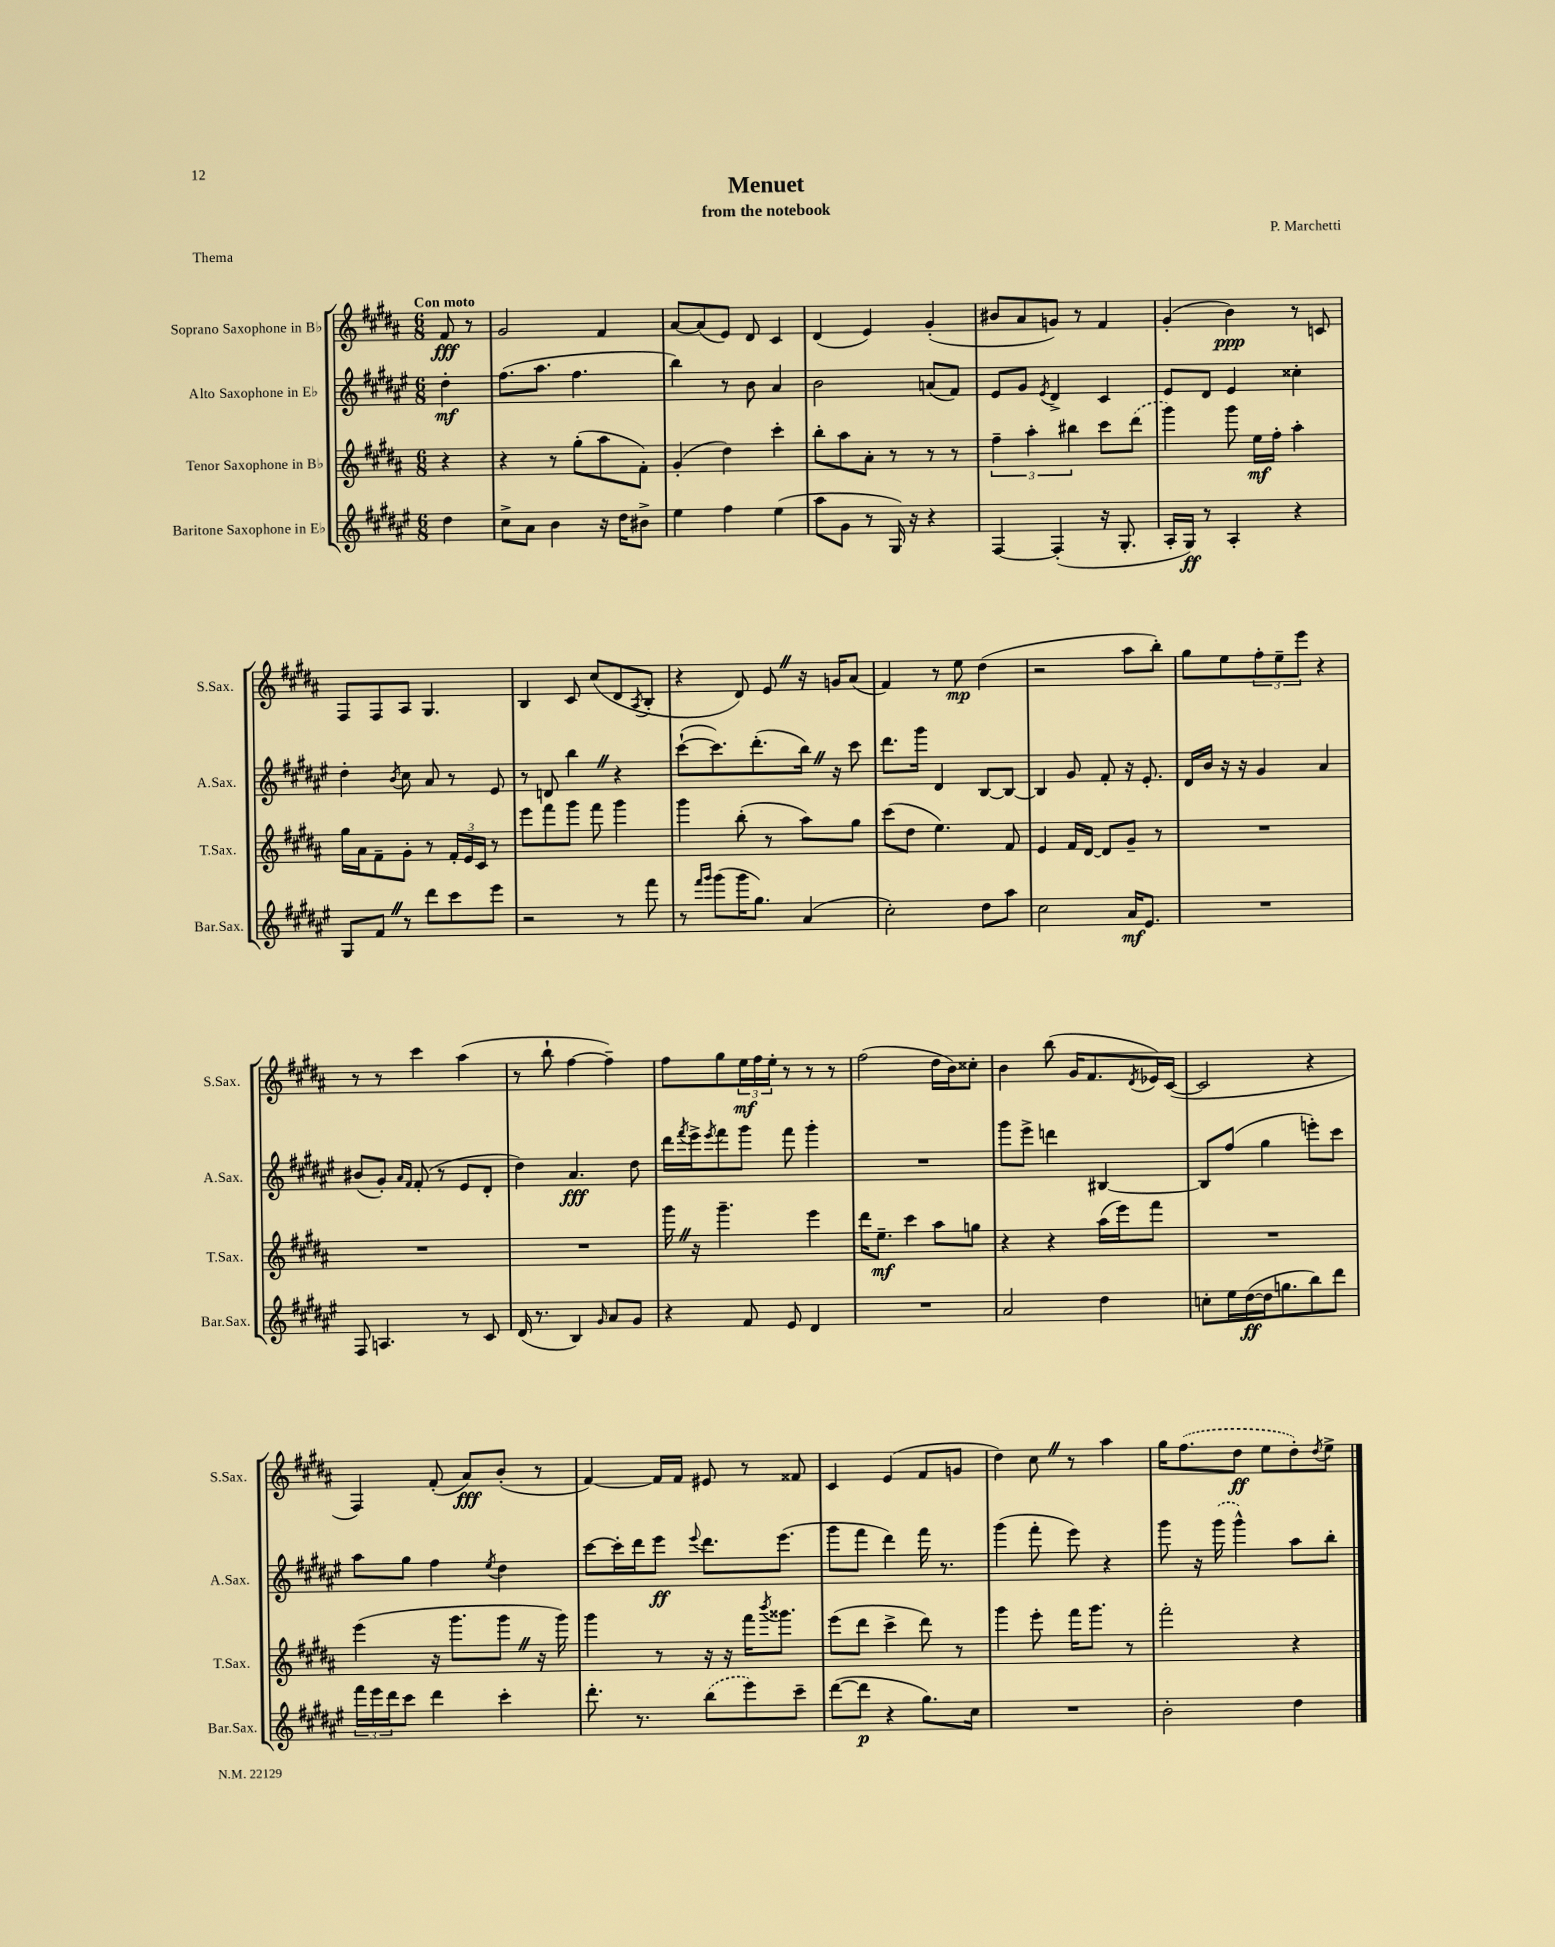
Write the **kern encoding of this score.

**kern	**dynam	**kern	**dynam	**kern	**dynam	**kern	**dynam
*part4	*part4	*part3	*part3	*part2	*part2	*part1	*part1
*staff4	*staff4	*staff3	*staff3	*staff2	*staff2	*staff1	*staff1
*I"Baritone Saxophone in E♭	*	*I"Tenor Saxophone in B♭	*	*I"Alto Saxophone in E♭	*	*I"Soprano Saxophone in B♭	*
*I'Bar.Sax.	*	*I'T.Sax.	*	*I'A.Sax.	*	*I'S.Sax.	*
*clefG2	*	*clefG2	*	*clefG2	*	*clefG2	*
*k[f#c#g#d#a#e#]	*	*k[f#c#g#d#a#]	*	*k[f#c#g#d#a#e#]	*	*k[f#c#g#d#a#]	*
*M6/8	*	*M6/8	*	*M6/8	*	*M6/8	*
=	=	=	=	=	=	=	=
!	!	!	!	!	!	!LO:TX:a:B:t=Con moto	!
4dd#\	.	4r	.	4dd#'\	mf	8f#/	fff
.	.	.	.	.	.	8r	.
=1	=1	=1	=1	=1	=1	=1	=1
8cc#^\L	.	4r	.	(8.ff#\L	.	2g#/	.
8a#\J	.	.	.	.	.	.	.
.	.	.	.	8.aa#\J	.	.	.
4b\	.	8r	.	.	.	.	.
.	.	(8gg#'\L	.	4.ff#\	.	.	.
16r	.	8aa#\	.	.	.	4f#/	.
16dd#\KL	.	.	.	.	.	.	.
8b#X^\J	.	8f#'\J)	.	.	.	.	.
=2	=2	=2	=2	=2	=2	=2	=2
4ee#\	.	(4g#'/	.	4bb\)	.	[8a#/L	.
.	.	.	.	.	.	(8a#/]	.
4ff#\	.	4dd#\)	.	8r	.	8e/J)	.
.	.	.	.	8b\	.	8d#/	.
(4ee#\	.	4ccc#'\	.	4a#/	.	4c#/	.
=3	=3	=3	=3	=3	=3	=3	=3
8aa#\L	.	8bb'\L	.	2b\	.	(4d#/	.
8g#\J	.	8aa#\	.	.	.	.	.
8r	.	8a#'\J	.	.	.	4e/)	.
16G#/)	.	8r	.	.	.	.	.
16r	.	.	.	.	.	.	.
4r	.	8r	.	(8an/L	.	(4g#'/	.
.	.	8r	.	8f#/J)	.	.	.
=4	=4	=4	=4	=4	=4	=4	=4
[4F#/	.	6ff#~\	.	8e#/L	.	8b#X/L	.
.	.	.	.	8g#/J	.	8a#/	.
.	.	6aa#'\	.	.	.	.	.
.	.	.	.	8qe#/	.	.	.
(4F#'/]	.	.	.	4d#^/	.	8gn/J)	.
.	.	6bb#X\	.	.	.	.	.
.	.	.	.	.	.	8r	.
16r	.	8ccc#\L	.	4c#/	.	4f#/	.
8.G#'/	.	.	.	.	.	.	.
.	.	(8ddd#\J	.	.	.	.	.
=5	=5	=5	=5	=5	=5	=5	=5
16A#'/LL	.	4ggg#\)	.	8e#/L	.	(4g#'/	.
16G#/JJ)	ff	.	.	.	.	.	.
8r	.	.	.	8d#/J	.	.	.
4A#'/	.	8ggg#\	.	4e#/	.	4b\)	ppp
.	.	16ee\LL	mf	.	.	.	.
.	.	16ff#'\JJ	.	.	.	.	.
4r	.	4aa#'\	.	4cc##X'\	.	8r	.
.	.	.	.	.	.	8cn/	.
!!LO:LB:g=z
=6	=6	=6	=6	=6	=6	=6	=6
8G#/L	.	16gg#\LL	.	4dd#'\	.	8F#/L	.
.	.	16a#\J	.	.	.	.	.
8f#Z/J	.	8f#~\	.	.	.	8F#/	.
.	.	.	.	8qb/	.	.	.
8r	.	8g#'\J	.	8cc#\	.	8A#/J	.
8ddd#\L	.	8r	.	8a#/	.	4.G#/	.
8ccc#\	.	24f#'/LL	.	8r	.	.	.
.	.	24e/	.	.	.	.	.
.	.	24c#/JJ	.	.	.	.	.
8eee#\J	.	8r	.	8e#/	.	.	.
=7	=7	=7	=7	=7	=7	=7	=7
2r	.	8eee\L	.	8r	.	4B/	.
.	.	8fff#\	.	8dn/	.	.	.
.	.	8ggg#\J	.	4bbZ\	.	8c#/	.
.	.	8fff#\	.	.	.	(8cc#/L	.
8r	.	4ggg#\	.	4r	.	8d#/	.
.	.	.	.	.	.	8qA#/	.
8fff#\	.	.	.	.	.	8B'/J	.
=8	=8	=8	=8	=8	=8	=8	=8
8r	.	4ggg#\	.	([8ccc#`\L	.	4r	.
16qqfff#/LL	.	.	.	.	.	.	.
16qqggg#/JJ	.	.	.	.	.	.	.
(8ggg#\L	.	.	.	8.ccc#\])	.	.	.
16ggg#\K	.	(8bb'\	.	.	.	8d#/)	.
8.gg#\J)	.	.	.	(8.ddd#'\	.	.	.
.	.	8r	.	.	.	8eZ/	.
(4a#/	.	8aa#\L)	.	16bbZ\Jk)	.	16r	.
.	.	.	.	16r	.	16gn/KL	.
.	.	8gg#\J	.	8ccc#\	.	(8a#/J	.
=9	=9	=9	=9	=9	=9	=9	=9
2cc#'\)	.	(8ccc#\L	.	8.ddd#\L	.	4f#/)	.
.	.	8dd#\J	.	.	.	.	.
.	.	.	.	16ggg#\Jk	.	.	.
.	.	4.ee\)	.	4d#/	.	8r	.
.	.	.	.	.	.	8ee\	mp
8dd#\L	.	.	.	[8B/L	.	(4dd#\	.
8aa#\J	.	8f#/	.	8B/J_	.	.	.
=10	=10	=10	=10	=10	=10	=10	=10
2cc#\	.	4e/	.	4B/]	.	2r	.
.	.	16f#/LL	.	8g#/	.	.	.
.	.	[16d#/JJ	.	.	.	.	.
.	.	8d#/L]	.	8f#'/	.	.	.
16a#/KL	mf	8g#~/J	.	16r	.	8aa#\L	.
8.e#/J	.	.	.	8.e#'/	.	.	.
.	.	8r	.	.	.	8bb'\J)	.
=11	=11	=11	=11	=11	=11	=11	=11
2.r	.	2.r	.	16d#/LL	.	8gg#\L	.
.	.	.	.	16b/JJ	.	.	.
.	.	.	.	16r	.	8ee\	.
.	.	.	.	16r	.	.	.
.	.	.	.	4g#/	.	12ff#'\	.
.	.	.	.	.	.	12ee~\	.
.	.	.	.	.	.	12eee\J	.
.	.	.	.	4a#/	.	4r	.
!!LO:LB:g=z
=12	=12	=12	=12	=12	=12	=12	=12
8F#/	.	2.r	.	(8b#X/L	.	8r	.
4.An/	.	.	.	8g#'/J)	.	8r	.
.	.	.	.	16qqa#/LL	.	.	.
.	.	.	.	16qqf#/JJ	.	.	.
.	.	.	.	(8f#'/	.	4ccc#\	.
.	.	.	.	8r	.	.	.
8r	.	.	.	8e#/L	.	(4aa#\	.
8c#/	.	.	.	8d#'/J	.	.	.
=13	=13	=13	=13	=13	=13	=13	=13
(16d#/	.	2.r	.	4dd#\)	.	8r	.
8.r	.	.	.	.	.	.	.
.	.	.	.	.	.	8bb`\	.
4B/)	.	.	.	4.a#/	fff	[4ff#\	.
16qqg#/	.	.	.	.	.	.	.
8a#/L	.	.	.	.	.	4ff#~\])	.
8g#/J	.	.	.	8dd#\	.	.	.
=14	=14	=14	=14	=14	=14	=14	=14
4r	.	16ggg#Z\	.	16ddd#\LL	.	8ff#\L	.
.	.	.	.	8qfff#/	.	.	.
.	.	16r	.	16eee#^\J	.	.	.
.	.	.	.	8qeee#/	.	.	.
.	.	4.ggg#~\	.	8fff#\	.	8gg#\	.
8f#/	.	.	.	8ggg#\J	.	24ee\L	mf
.	.	.	.	.	.	24ff#\	.
.	.	.	.	.	.	24ee'\JJ	.
8e#/	.	.	.	8fff#\	.	8r	.
4d#/	.	4eee\	.	4ggg#'\	.	8r	.
.	.	.	.	.	.	8r	.
=15	=15	=15	=15	=15	=15	=15	=15
2.r	.	16ddd#\KL	.	2.r	.	(2ff#\	.
.	.	8.ee~\J	mf	.	.	.	.
.	.	4ccc#\	.	.	.	.	.
.	.	8aa#\L	.	.	.	16dd#\LL	.
.	.	.	.	.	.	16b\J)	.
.	.	8ggn\J	.	.	.	8cc##X'\J	.
=16	=16	=16	=16	=16	=16	=16	=16
2a#/	.	4r	.	8ggg#\L	.	4b\	.
.	.	.	.	8eee#^\J	.	.	.
.	.	4r	.	4dddn\	.	(8bb\	.
.	.	.	.	.	.	16g#/KL	.
.	.	.	.	.	.	8.f#/	.
4dd#\	.	(16aa#\LL	.	[4B#X/	.	.	.
.	.	16eee\J)	.	.	.	.	.
.	.	.	.	.	.	8qd#/	.
.	.	8fff#\J	.	.	.	16e-X/L)	.
.	.	.	.	.	.	([16c#/JJ	.
=17	=17	=17	=17	=17	=17	=17	=17
8ccn'\L	.	2.r	.	8B#/L]	.	2c#/]	.
16ee#\L	.	.	.	(8ff#/J	.	.	.
([16dd#\	ff	.	.	.	.	.	.
16dd#\J]	.	.	.	4gg#\	.	.	.
8.ggn\	.	.	.	.	.	.	.
8bb\)	.	.	.	8eeen'\L)	.	4r	.
8ddd#\J	.	.	.	8ccc#\J	.	.	.
!!LO:LB:g=z
=18	=18	=18	=18	=18	=18	=18	=18
24fff#\LL	.	(4eee\	.	8aa#\L	.	4F#/)	.
24eee#\	.	.	.	.	.	.	.
24ddd#\J	.	.	.	.	.	.	.
8ccc#\J	.	.	.	8gg#\J	.	.	.
4ddd#\	.	16r	.	4ff#\	.	(8f#'/	.
.	.	8.ggg#\L	.	.	.	.	.
.	.	.	.	.	.	8a#/L)	fff
.	.	.	.	8qee#/	.	.	.
4ccc#'\	.	8ggg#Z\J	.	4dd#\	.	(8b'/J	.
.	.	16r	.	.	.	8r	.
.	.	16ggg#\)	.	.	.	.	.
=19	=19	=19	=19	=19	=19	=19	=19
8.ddd#'\	.	4ggg#\	.	[8ccc#\L	.	[4f#/)	.
.	.	.	.	16ccc#'\L]	.	.	.
8.r	.	.	.	16ddd#\J	.	.	.
.	.	8r	.	8eee#\J	ff	16f#/LL]	.
.	.	.	.	.	.	16f#/JJ	.
.	.	.	.	8qqeee#/	.	.	.
(8bb\L	.	16r	.	8.ddd#\L	.	8e#X/	.
.	.	16r	.	.	.	.	.
8eee#\)	.	16fff#\KL	.	.	.	8r	.
.	.	8qbbb/	.	.	.	.	.
.	.	8.ggg##X\J	.	(8.eee#\J	.	.	.
8ccc#~\J	.	.	.	.	.	8f##X/	.
=20	=20	=20	=20	=20	=20	=20	=20
([8ddd#\L	.	(8eee\L	.	8ggg#\L	.	4c#/	.
8ddd#\J]	p	8ddd#\J	.	8fff#\J	.	.	.
4r	.	4ccc#^\	.	4ddd#\)	.	(4e/	.
8.gg#\L)	.	8ddd#\)	.	16fff#\	.	8f#/L	.
.	.	.	.	8.r	.	.	.
.	.	8r	.	.	.	8gn/J	.
16cc#\Jk	.	.	.	.	.	.	.
=21	=21	=21	=21	=21	=21	=21	=21
2.r	.	4ggg#\	.	(4ggg#\	.	4dd#\)	.
.	.	8eee'\	.	8fff#'\	.	8cc#Z\	.
.	.	16fff#\KL	.	8eee#\)	.	8r	.
.	.	8.ggg#\J	.	.	.	.	.
.	.	.	.	4r	.	4aa#\	.
.	.	8r	.	.	.	.	.
=22	=22	=22	=22	=22	=22	=22	=22
2b'\	.	2fff#'\	.	8ggg#\	.	16gg#\KL	.
.	.	.	.	.	.	(8.ff#\	.
.	.	.	.	16r	.	.	.
.	.	.	.	(16ggg#\	.	.	.
.	.	.	.	4ggg#^^\)	.	8dd#\J	ff
.	.	.	.	.	.	8ee\L	.
4dd#\	.	4r	.	8aa#\L	.	8dd#'\)	.
.	.	.	.	.	.	8qdd#/	.
.	.	.	.	8bb'\J	.	8ee^\J	.
==	==	==	==	==	==	==	==
*-	*-	*-	*-	*-	*-	*-	*-
